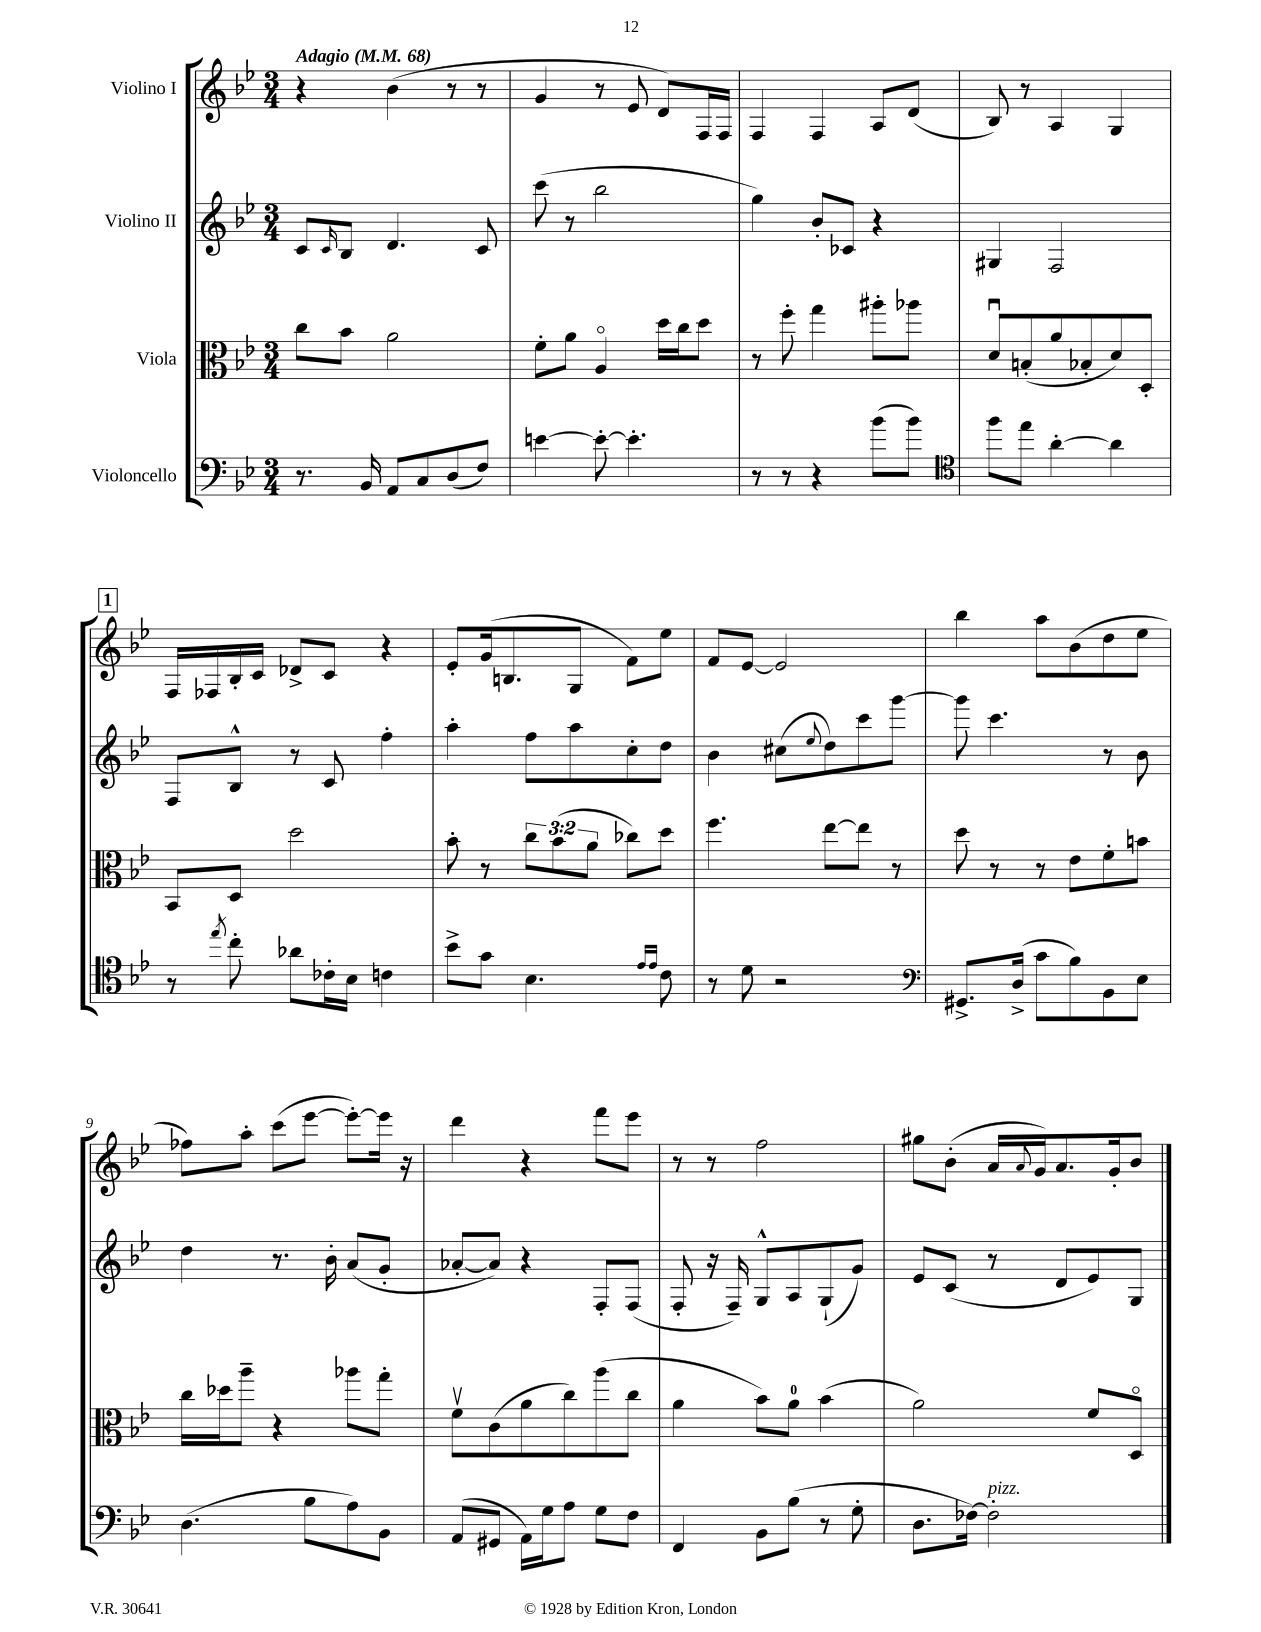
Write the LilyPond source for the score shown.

<<
\new StaffGroup <<
\new Staff = "s0" \with { instrumentName = "Violino I" } {
    \clef treble \key bes \major \numericTimeSignature \time 3/4 \tempo "Adagio" 4 = 68
    r4 bes'4( r8 r8 |
    g'4 r8 ees'8 d'8) f16 f16 |
    f4 f4 a8 d'8( |
    bes8) r8 a4 g4 |
    \mark \markup { \box "1" } f16 fes16 bes16-. c'16 des'8-> c'8 r4 |
    ees'8-. g'16( b8. g8 f'8) ees''8 |
    f'8 ees'8~ ees'2 |
    bes''4 a''8 bes'8( d''8 ees''8 |
    fes''8) a''8-. c'''8( ees'''8~ ees'''8~-.) ees'''16 r16 |
    d'''4 r4 f'''8 ees'''8 |
    r8 r8 f''2 |
    gis''8 bes'8-.( a'16 \appoggiatura { a'8 } g'16) a'8. g'16-. bes'8 \bar "|." |
}
\new Staff = "s1" \with { instrumentName = "Violino II" } {
    \clef treble \key bes \major \numericTimeSignature \time 3/4
    c'8 \grace { c'16 } bes8 d'4. c'8 |
    c'''8( r8 bes''2 |
    g''4) bes'8-. ces'8 r4 |
    gis4 f2 |
    \mark \markup { \box "1" } f8 bes8-^ r8 c'8 f''4-. |
    a''4-. f''8 a''8 c''8-. d''8 |
    bes'4 cis''8( \appoggiatura { ees''8 } d''8) c'''8 g'''8~ |
    g'''8 c'''4. r8 bes'8 |
    d''4 r8. bes'16-. a'8( g'8-. |
    aes'8~-. aes'8) r4 f8-. f8( |
    f8-. r16 f16--) g8-^ a8 g8-!( g'8) |
    ees'8 c'8( r8 d'8 ees'8) g8 \bar "|." |
}
\new Staff = "s2" \with { instrumentName = "Viola" } {
    \clef alto \key bes \major \numericTimeSignature \time 3/4 \override Staff.TupletNumber.text = #tuplet-number::calc-fraction-text
    c''8 bes'8 a'2 |
    f'8-. a'8 a4\flageolet d''16 c''16 d''8 |
    r8 f''8-. g''4 ais''8-. aes''8 |
    d'8\downbow b8-.( a'8 bes8-. d'8) d8-. |
    \mark \markup { \box "1" } bes,8 d8 d''2 |
    bes'8-. r8 \tuplet 3/2 { c''8 bes'8( a'8 } ces''8) d''8 |
    f''4. ees''8~ ees''8 r8 |
    d''8 r8 r8 ees'8 f'8-. b'8 |
    c''16 des''16 a''8-- r4 aes''8 g''8-. |
    f'8\upbow c'8( a'8 c''8) a''8( c''8 |
    a'4 bes'8) a'8-0 bes'4( |
    a'2) f'8 d8\flageolet \bar "|." |
}
\new Staff = "s3" \with { instrumentName = "Violoncello" } {
    \clef bass \key bes \major \numericTimeSignature \time 3/4
    r8. bes,16 a,8 c8 d8( f8) |
    e'4~ e'8~-. e'4.-. |
    r8 r8 r4 bes'8( bes'8) |
    \clef tenor f''8 ees''8 a'4~-. a'4 |
    \mark \markup { \box "1" } r8 \acciaccatura { ees''8 } c''8-. aes'8 ces'16-. bes16 c'4 |
    bes'8-> g'8 bes4. \grace { ees'16 ees'16 } c'8 |
    r8 d'8 r2 |
    \clef bass gis,8.-> d16->( c'8 bes8) bes,8 ees8 |
    d4.( bes8 a8) bes,8 |
    a,8( gis,8 a,16) g16 a8 g8 f8 |
    f,4 bes,8 bes8( r8 g8-. |
    d8. fes16~) fes2-.^\markup { \italic "pizz." } \bar "|." |
}
>>
>>
